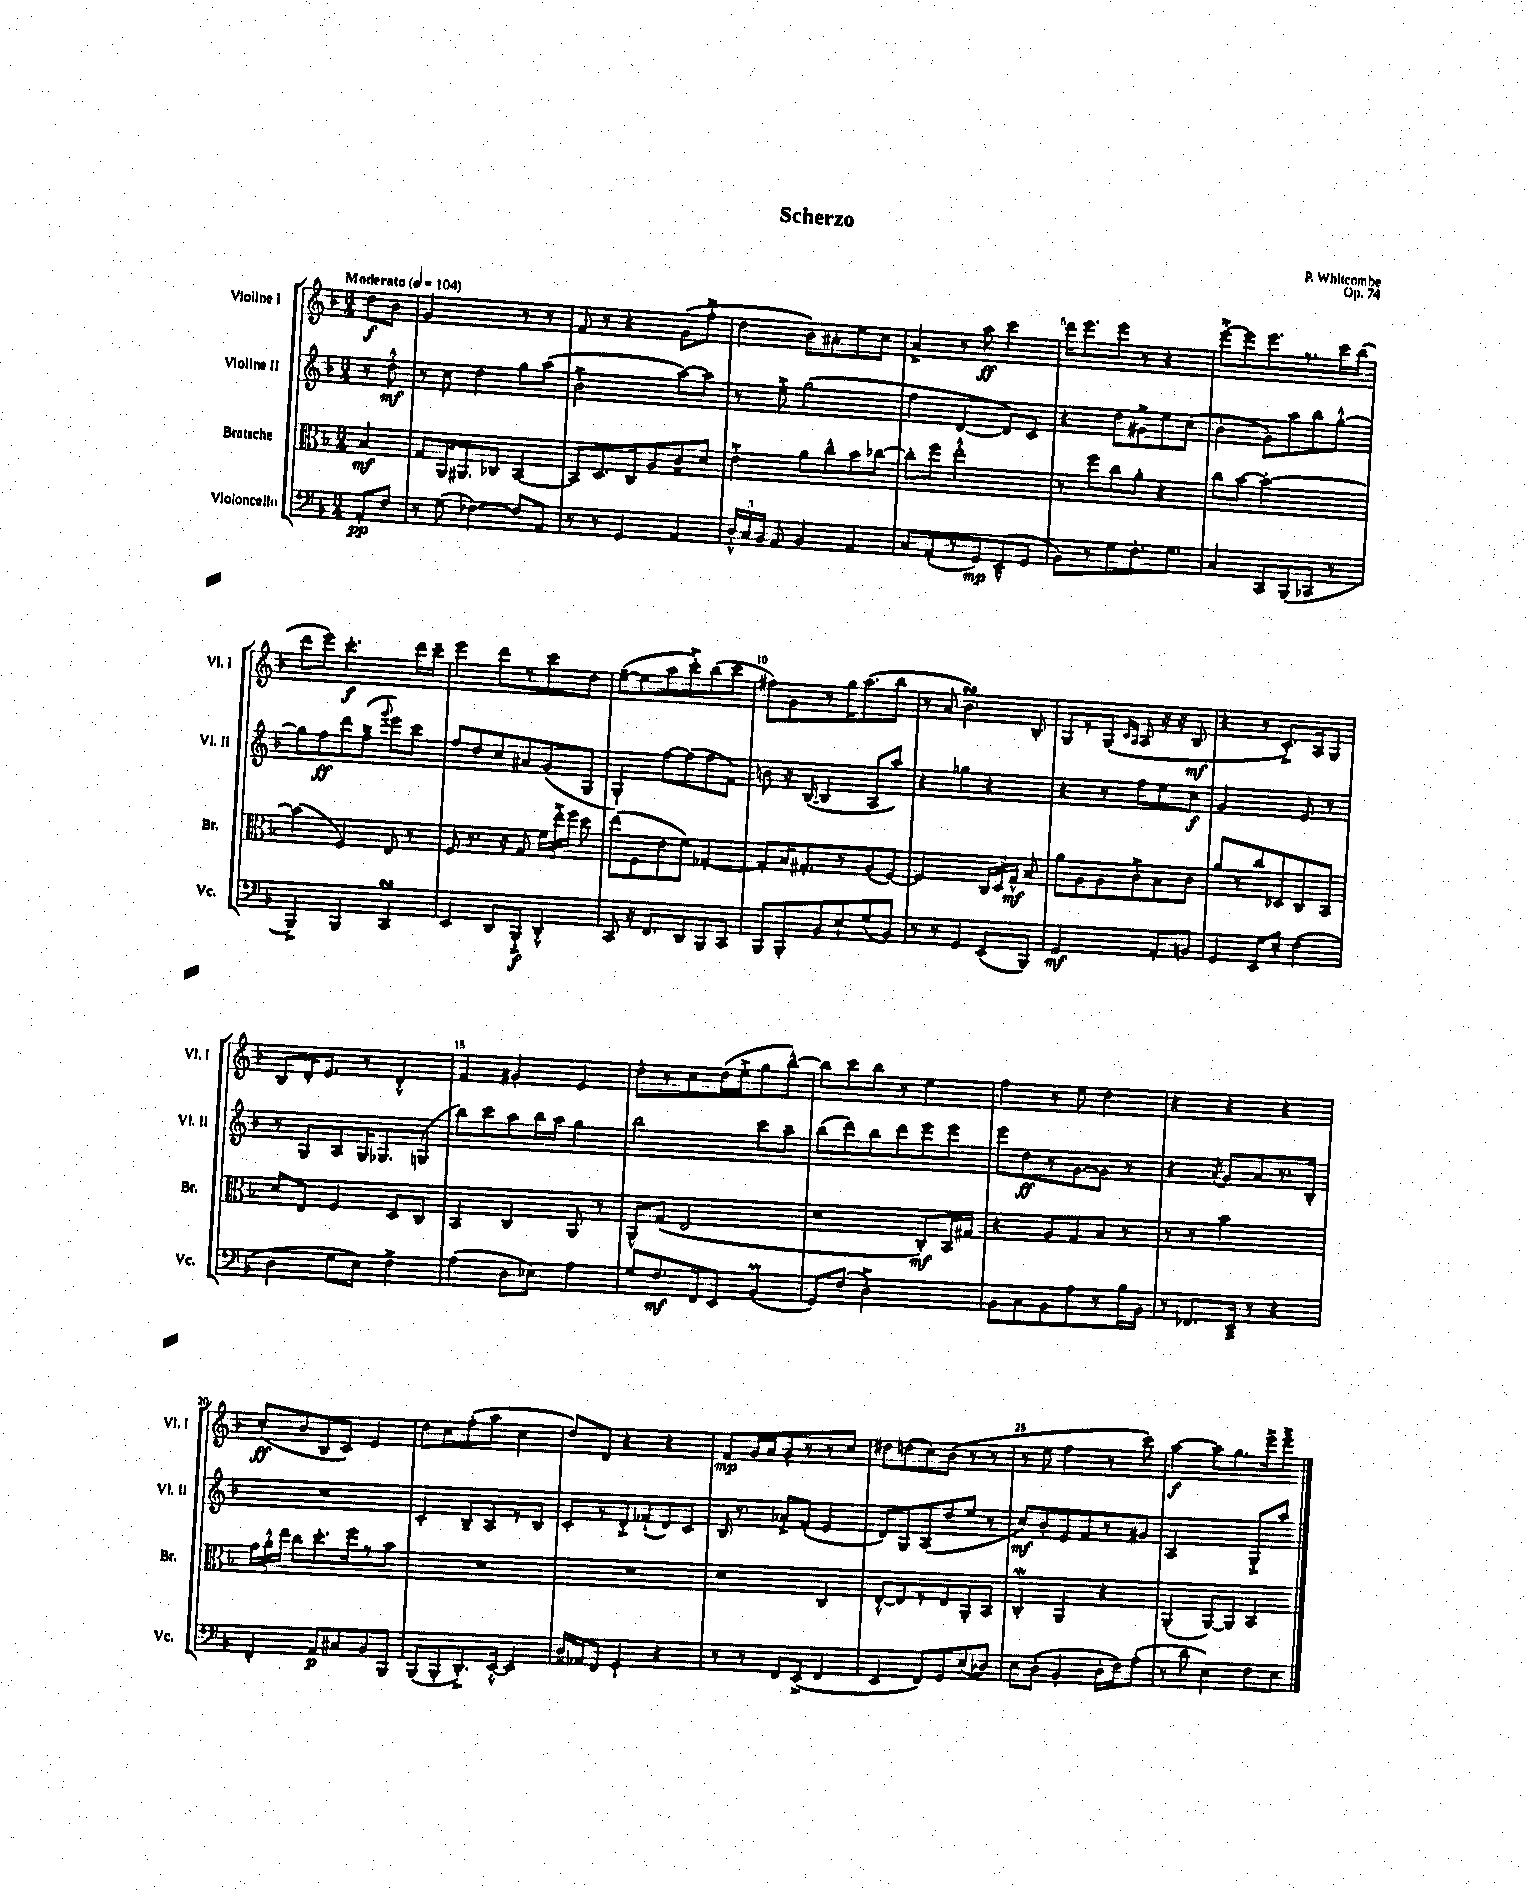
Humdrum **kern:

**kern	**kern	**kern	**kern
*staff4	*staff3	*staff2	*staff1
*clefF4	*clefC3	*clefG2	*clefG2
*k[b-]	*k[b-]	*k[b-]	*k[b-]
*M3/4	*M3/4	*M3/4	*M3/4
*MM104	*MM104	*MM104	*MM104
8AA'	4B-	8r	8dd
8F	.	8dd'^^	8b-
=	=	=	=
8r	8G	8r	2g
(8G	16AA	8cc	.
.	8.AA#	.	.
[4F-)	.	4dd	.
.	8C-	.	.
8F-]	[4BB-	8gg	8r
8AA	.	(8aa	8r
=	=	=	=
8r	8BB-]	2b-'^	8f
8r	8.D	.	8r
4GG	.	.	4r
.	16C	.	.
.	8A	.	.
4AA	8c~	[8aa)	(8g
.	8d	8aa]	8ff'^
=	=	=	=
24D'^^	4e'^	8r	4dd
24C	.	.	.
24BB-	.	.	.
8AA	.	8ee'^	.
4BB-	8a	(2gg	8b-)
.	8cc^^	.	8a#'
4AA	8b-	.	8ee
.	[8cc-	.	8cc
=	=	=	=
8C	8cc-']	4ff	4a^
(8AA'	8ff	.	.
8r	2ee'^^	[4d	8r
8GG)	.	.	8aa
(8EE~^^	.	8d])	4ccc
8GG	.	8c	.
=	=	=	=
8BB-)	8r	4r	16ddd
.	.	.	8.eee
8r	8ff	.	.
8G	8cc	8dd	8eee
8.F'	8a'	8g#^	8r
.	4r	8ee	4r
8.G	.	.	.
.	.	(8cc	.
=	=	=	=
4C	8cc	4b-'	[8eee'^
.	[8b-	.	8eee]
8CC	2b-'_	8g)	8.eee
(8BBB-	.	8aa	.
.	.	.	8.r
8CC-	.	8bb-	.
8r	.	[8gg'^^	16ccc
.	.	.	(16bb-
=	=	=	=
4BBB-^)	(4b-]	8gg]	8ddd
.	.	8ff	8eee)
4BBB-	4F)	8ddd	4.ccc'
.	.	(8ff~^	.
.	.	8qqggg	.
4CC	8E	8eee)	.
.	8r	8ccc	16ddd
.	.	.	16ccc~
=	=	=	=
4EE	8F	8ff	4eee
.	8.r	8dd	.
8DD	.	8cc	8ddd
.	16r	.	.
8BBB-`^	8G	8a#	8r
4DD'^^	24f	(8g	8ccc
.	24ee'^	.	.
.	24ff	.	.
.	8dd	8G	8dd
=	=	=	=
8CC	(8ee	4G`)	([8ee~
16r	8F	.	8ee]
8.FF	.	.	.
.	8e	[8ff	8aa
8DD	8f)	(8ff]	8ccc'^)
8BBB-	[4G-'	8ff	(8bb-
8CC	.	8f)	8ccc
=	=	=	=
8BBB-	8G-']	8b	8ff#)
8BBB-'	16B-	16r	8g
.	8.G#'	([16B-	.
8BB-	.	4B-]	8r
8E`	8r	.	16gg
.	.	.	(8.aa
(8G	(8A	8A	.
8BB-)	[8F)	8aa)	8bb-
=	=	=	=
8r	2F]	4r	8r
8r	.	.	8a
4GG	.	4gg-	4.b-)
(8EE	24C	4r	.
.	24D	.	.
.	24G^^	.	.
8BBB-)	8B-	.	8B-'
=	=	=	=
2GG	8a	4r	8G
.	8A	.	8r
.	8A	8r	(8G
.	.	.	16qqc
.	.	.	16qqA
.	8c'^	8ff	8A
8AA'	8B-	8ee	16r
.	.	.	16r
8BB	8c	8cc	8B-
=	=	=	=
4GG	8a	2g	4r
.	8r	.	.
8EE	8cc	.	8r
8E'	8D-	.	8.c'^)
(4F	8C	8e	.
.	.	.	16A
.	8BB-	8r	8G
=	=	=	=
4D	8d	8r	8B-
.	8E	8G	16d'
.	.	.	8.e
8G	4F	8A	.
8E)	.	16G	8r
.	.	8.G-	.
4F^	8D	.	4d'^^
.	8C	(8G	.
=	=	=	=
(4A	4BB-	8bb-)	4f
.	.	8ccc	.
8D	4C	8aa	4g#'
8E-)	.	16bb-	.
.	.	16aa	.
4A	8AA	4gg	4e
.	8r	.	.
=	=	=	=
8G	8AA^^	2bb-	8dd'
8.F	(8G	.	8r
.	2E	.	8cc
16FF	.	.	.
8EE	.	.	(16dd
.	.	.	16ee'^
(4BB-	.	8ccc	8gg
.	.	8aa~	[8bb-^^)
=	=	=	=
8GG)	2r	(8bb-	8bb-]
(8F	.	8ddd)	8ccc
2D'^)	.	8bb-	8bb-
.	.	8ddd	8r
.	8C')	8eee	4ee
.	16BB-	8eee	.
.	16G#	.	.
=	=	=	=
8BB-	4r	8eee	4ff
8C	.	8dd	.
8BB-	8A	8r	8r
8A	8G	[8g	8ee
8r	8B-	8g]	4dd
16B-	8r	8r	.
16BB-	.	.	.
=	=	=	=
8r	8r	4r	4r
8.FF-	8r	.	.
.	.	8qa	.
.	2b-	8g	4r
16EE~^	.	.	.
8r	.	8a	.
4r	.	8.r	4r
.	.	16B-'	.
=	=	=	=
4FF'	24g	2.r	(8cc'
.	24a'^^	.	.
.	24ee	.	.
.	8cc	.	8b-
8AA	8.dd'	.	8B-
8C#	.	.	8c)
.	16ff	.	.
8BB-	8r	.	4e
8BBB-	8b-	.	.
=	=	=	=
(8BBB-	2.r	4c'	8dd
8BBB-'	.	.	8cc
8.DD'^)	.	8B-~	(8ff'
.	.	8A	8aa
[16EE'^^	.	.	.
4EE]	.	8r	4cc
.	.	8B-	.
=	=	=	=
16D~	2.r	8c'	8dd)
16AA-	.	.	.
8FF	.	8r	8d
4GG`	.	8d'^	4r
.	.	(8f-`	.
4r	.	8d)	4r
.	.	8c	.
=	=	=	=
8r	2r	16B-	8f
.	.	8.r	.
8r	.	.	16g
.	.	.	16a
8FF	.	8a-'^	8g'
(8EE^	.	(8f'	8r
4FF	4C	4e	8r
.	.	.	8cc
=	=	=	=
4EE	[8E'^^	8d)	8dd#
.	8E]	8G	(8dd
8FF)	8r	(8A	8cc)
8GG	8E	8dd	(8b-
(8E	8AA'	8ee	8r
8D-)	8BB-	8r	8r
=	=	=	=
8E	4C'	8cc)	8r
(8D'	.	8b-'	8ee
4BB-'	4AA	8e	4ff
.	.	8f	.
16D'	4r	8r	8r
16F)	.	.	.
(8A'	.	8g#	8ccc)
=	=	=	=
8r	(4AA'	2A	[4aa
8d	.	.	.
4E)	[8AA)	.	8aa]
.	8AA]	.	8.gg
8F	4BB-	8G'^	.
.	.	.	16eee^
8E	.	8aa	8eee~^
==	==	==	==
*-	*-	*-	*-
